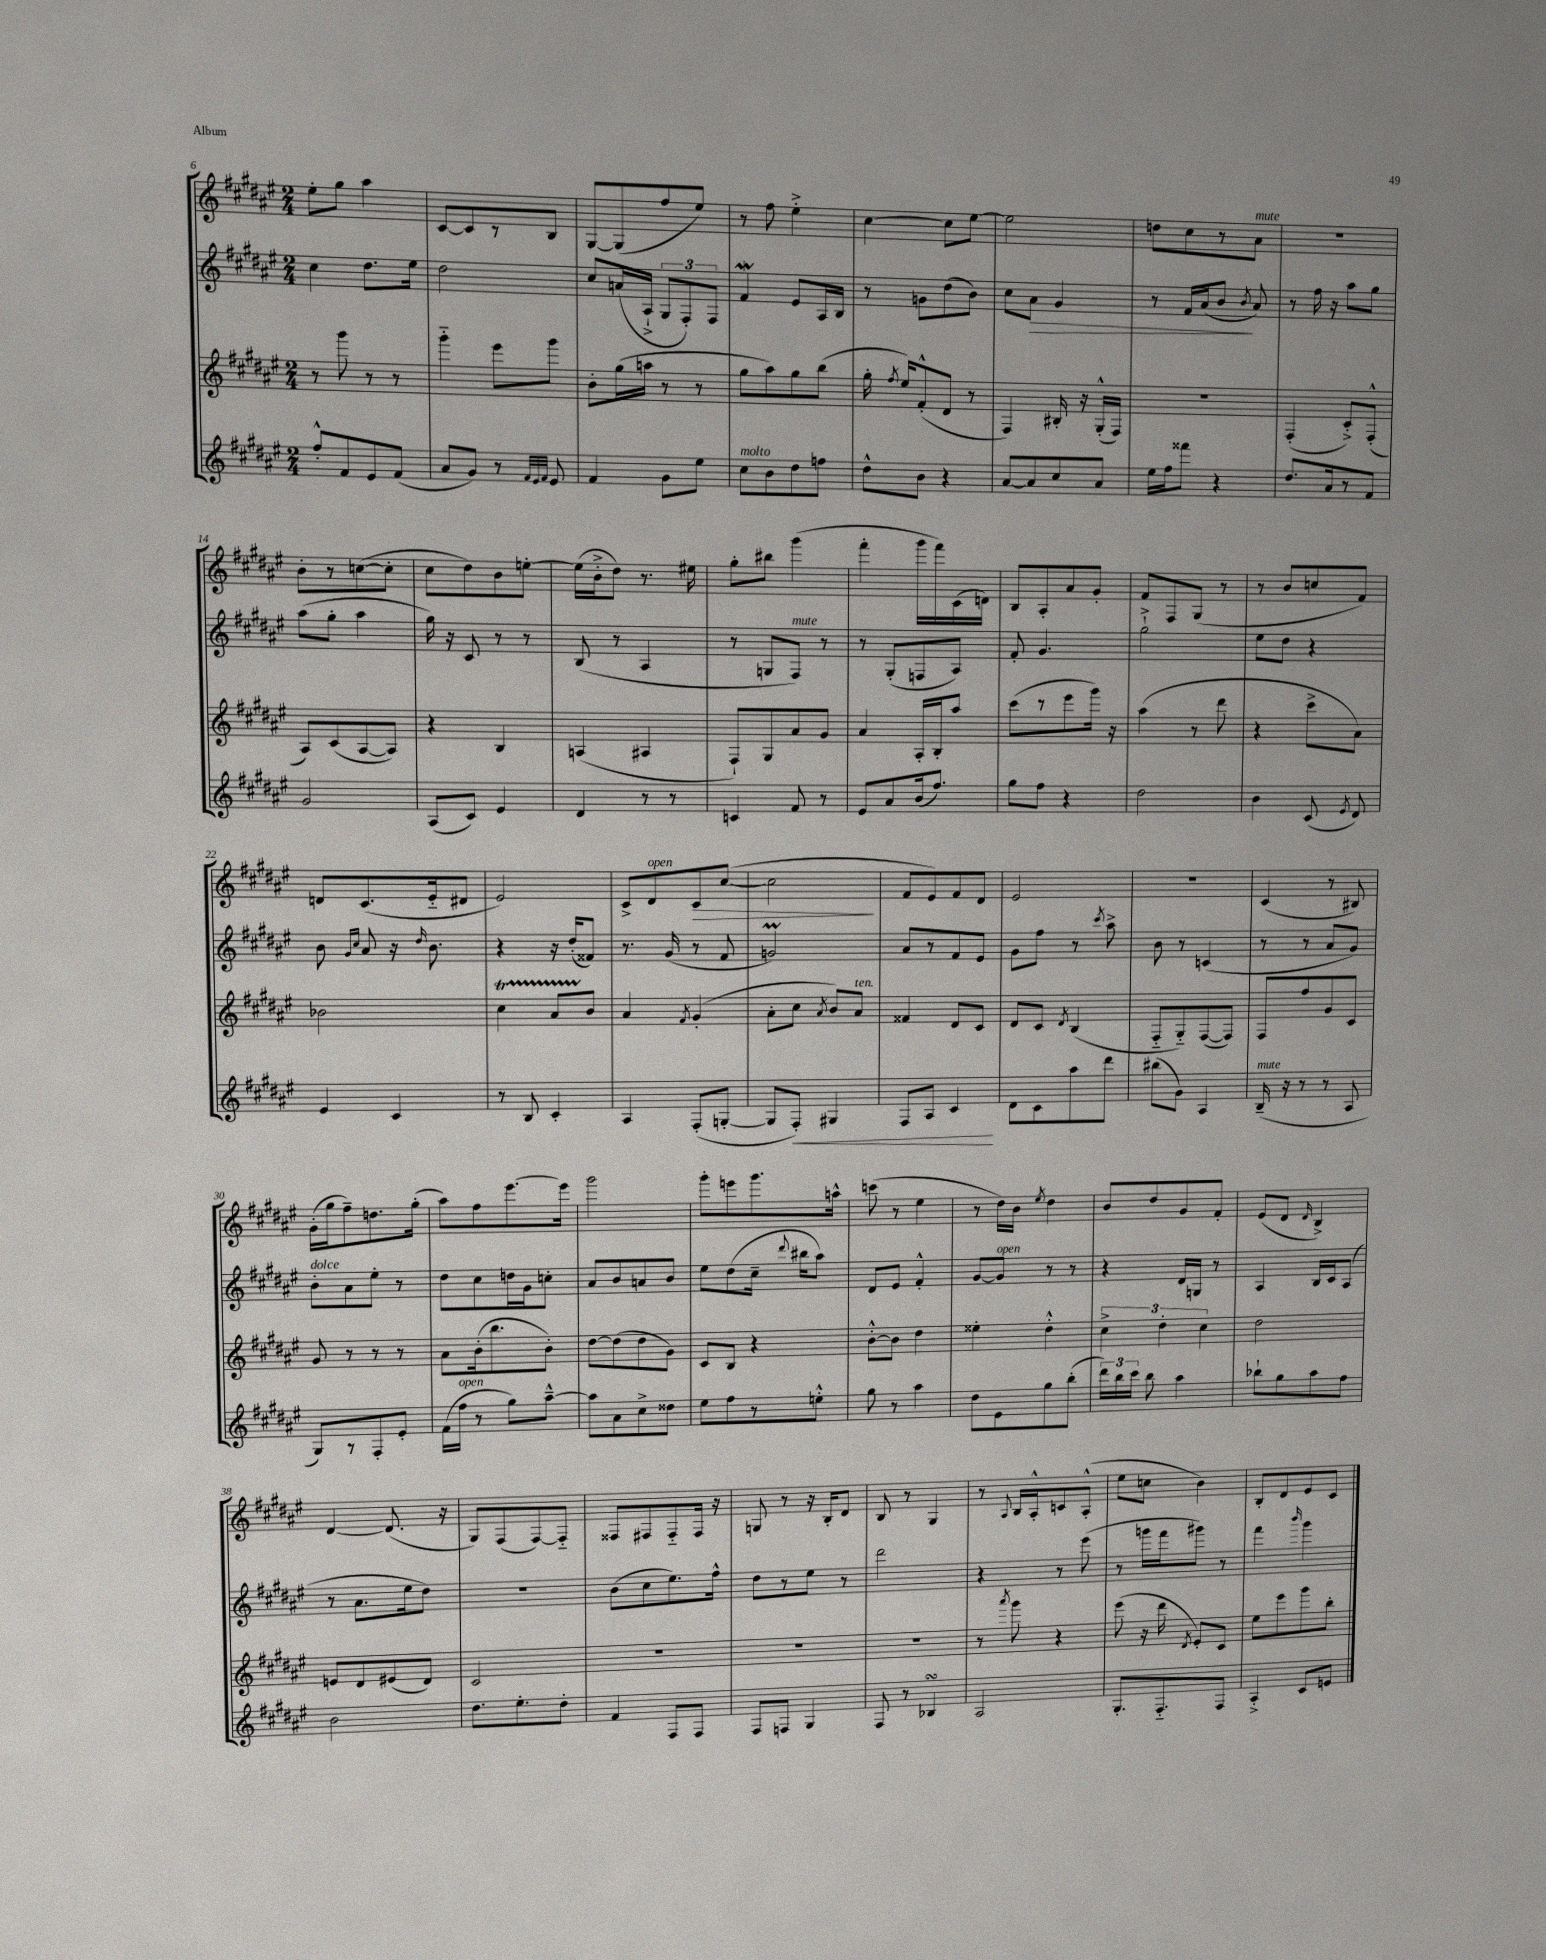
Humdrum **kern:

**kern	**kern	**kern	**kern
*staff4	*staff3	*staff2	*staff1
*clefG2	*clefG2	*clefG2	*clefG2
*k[f#c#g#d#a#e#]	*k[f#c#g#d#a#e#]	*k[f#c#g#d#a#e#]	*k[f#c#g#d#a#e#]
*M2/4	*M2/4	*M2/4	*M2/4
8ff#'^^	8r	4cc#	8ee#'
8f#	8ggg#	.	8gg#
8e#	8r	8.dd#	4aa#
(8f#	8r	.	.
.	.	16ee#	.
=	=	=	=
8a#	4ggg#'~	2dd#	[8c#
8g#)	.	.	8c#]
8r	8eee#	.	8r
32qqf#	.	.	.
32qqe#	.	.	.
32qqf#	.	.	.
8e#	8ggg#	.	8B
=	=	=	=
4f#	8b'	8cc#	[8G#
.	(16gg#	(16a	(8G#]
.	16aa	16A#`^	.
8g#	8r	12G#	8ff#
.	.	12F#')	.
8ee#	8r	.	8ee#)
.	.	12F#	.
=	=	=	=
8cc#	8gg#	4f#	8r
8b	8aa#)	.	8ff#
8dd#	8gg#	8e#	4ee#'^
8ff	(8bb	16A#	.
.	.	16B	.
=	=	=	=
8dd#^^	16gg#'	8r	[4cc#
.	8qff#	.	.
.	16ee#)	.	.
8b	(8f#'^^	8g	.
4r	8d#	(8dd#	8cc#]
.	8r	8b)	[8ee#
=	=	=	=
[8a#	4F#)	8cc#	2ee#]
8a#]	.	8a#	.
8cc#	16B#'	4g#	.
.	16r	.	.
8a#	(16G#'^^	.	.
.	16F#)	.	.
=	=	=	=
16ee#	2r	8r	8dd
16ff#	.	.	.
8fff##	.	16f#	8cc#
.	.	(16a#	.
4r	.	8b	8r
.	.	8qb	.
.	.	8a#)	8a#
=	=	=	=
8.dd#	(4F#'	8r	2r
.	.	16ff#	.
16a#	.	16r	.
8r	8c#'^)	8aa#	.
8f#	(8F#'^^	8gg#	.
=	=	=	=
2g#	8A#)	(8aa#	8b'
.	(8c#	8gg#'	8r
.	[8A#	4aa#	([8cc
.	8A#])	.	8cc']
=	=	=	=
(8A#	4r	16gg#)	8cc#
.	.	16r	.
8c#)	.	8c#	8dd#)
4e#	4B	8r	8b
.	.	8r	[8ee'
=	=	=	=
4d#	(4A	(8B	(16ee]
.	.	.	16b'^
.	.	8r	8dd#)
8r	4A#	4A#	8.r
8r	.	.	.
.	.	.	16ee#
=	=	=	=
4c	8F#`)	8r	8gg#'
.	8G#	8G	8bb#
8f#	8a#	8F#)	(4ggg#
8r	8g#	8r	.
=	=	=	=
8e#	4a#	8r	4fff#'
8a#	.	(8G#'	.
(16b	16A#'	8F	16ggg#
8.ff#)	16B'	.	16fff#)
.	8aa#	8A#)	(16c#
.	.	.	16d)
=	=	=	=
8gg#	(8ccc#	8f#'	8B
8ff#	8r	4.g#	8A#'
4r	8eee#	.	8a#
.	16ggg#)	.	8g#'
.	16r	.	.
=	=	=	=
2dd#	(4aa#	2gg#`^	8f#
.	.	.	8F#
.	8r	.	(8G#
.	8ddd#	.	8r
=	=	=	=
4b	4r	8ee#	8r
.	.	8dd#	8b
(8c#	8ccc#^	4r	8cc
8qe#	.	.	.
8d#)	8a#)	.	8f#)
=	=	=	=
4e#	2b-	8b	8d
.	.	16qqg#	.
.	.	16qqcc#	.
.	.	8a#	(8.c#
4c#	.	16r	.
.	.	16qqdd#	.
.	.	8.b	16e#'~
.	.	.	8d#
=	=	=	=
8r	4cc#	4r	2e#)
8B	.	.	.
4c#'	8a#	16r	.
.	.	(16dd#'	.
.	8b	8f##)	.
=	=	=	=
4A#	4a#	8.r	8c#^
.	.	.	8d#
.	.	(16g#	.
.	8qf#	.	.
(8F#'	(4g#'	8r	8c#
[8G'	.	8f#	([8cc#
=	=	=	=
8G]	8a#'	2g)	2cc#]
8F#')	8cc#	.	.
.	8qa#	.	.
4G#	8b)	.	.
.	8a#	.	.
=	=	=	=
8F#	4f##	8a#	8f#
8A#	.	8r	8e#)
4c#	8d#	8f#	8f#
.	8c#	8e#	8d#
=	=	=	=
8d#	8d#	8g#	2e#
8c#	8c#	8ff#	.
.	8qd#	.	.
8aa#	(4B	8r	.
.	.	8qccc#	.
8ddd#	.	8aa#^	.
=	=	=	=
(8bb#	8F#'~	8b	2r
8g#)	8G#'~)	8r	.
4A#	([8F#	(4c	.
.	8F#])	.	.
=	=	=	=
(16B~	8F#	8r	(4c#
16r	.	.	.
8r	8ff#	8r	.
8r	8g#	8a#	8r
8A#	8c#	8g#)	8B#)
=	=	=	=
8G#)	8g#	8b'	(16g#'
.	.	.	16gg#
8r	8r	8a#	8ff#~)
8F#'	8r	8ee#'	8.dd
8e#'	8r	8r	.
.	.	.	(16gg#'
=	=	=	=
(16f#	8a#	8dd#	8aa#)
16ff#	.	.	.
8r	(16b'	8cc#	8ff#
.	8.bb	.	.
8gg#)	.	16dd	[8.eee#
.	.	16g#	.
[8aa#~^^	8b')	8cc'	.
.	.	.	16eee#]
=	=	=	=
8aa#]	[8dd#	8a#	2ggg#
8a#	(8dd#]	8b	.
8cc#^	8dd#	8a	.
8dd##	8g#)	8b	.
=	=	=	=
8ee#	8c#	8ee#	8ggg#'
8ff#	8B	(8dd#	8eee
8r	4r	16cc#~	8.ggg#
.	.	8qqddd#	.
.	.	16bb#	.
8ee'^^	.	8aa#)	.
.	.	.	16aa^^
=	=	=	=
8gg#	[8b'^^	8d#	(8ccc
8r	8b]	8e#	8r
4aa#	4dd#	4f#'^^	4ee#
=	=	=	=
8dd#	4ee##'	[8g#	8r
8e#	.	8g#]	16dd#)
.	.	.	16b
.	.	.	8qee#
8gg#	4dd#'^^	8r	4dd#
(8bb'	.	8r	.
=	=	=	=
24ddd#)	6cc#^	4r	8b
24bb	.	.	.
24ccc#	.	.	.
8bb	.	.	8dd#
.	6dd#'	.	.
4aa#	.	16d#	8g#
.	.	16G	.
.	6cc#	.	.
.	.	8r	8f#'
=	=	=	=
8bb-`	2dd#	4A#	(8e#
8gg#	.	.	8d#
.	.	.	16qqd#
8aa#	.	16B	4B^)
.	.	16c#	.
8ff#	.	(8A#	.
=	=	=	=
2b	8e	8r	[4d#
.	8d#	8.a#	.
.	(8e#	.	(8.d#]
.	.	16ee#	.
.	8d#)	8dd#)	.
.	.	.	16r
=	=	=	=
8.dd#	2c#	2r	8G#)
.	.	.	(8F#
8.ee#'	.	.	.
.	.	.	[8F#)
8dd#'	.	.	8F#'~]
=	=	=	=
4f#	2r	(8b	8F##
.	.	8cc#	8F#
8F#	.	8.ee#)	8F#'~
8F#	.	.	16F#
.	.	16ff#^^	16r
=	=	=	=
8F#	2r	8dd#	8G
8F	.	8r	8r
4G#	.	8ee#	16r
.	.	.	16B'
.	.	8r	8d#
=	=	=	=
8F#	2r	2ddd#	8B
8r	.	.	8r
4B-	.	.	4G#
=	=	=	=
2A#	8r	4r	8r
.	8qaaa#	.	8qqA#
.	8ggg#	.	16B
.	.	.	16A#'^^
.	4r	8r	8c
.	.	(8eee#	(8A#'^^
=	=	=	=
8.G#'	(8eee#	8r	8ee#
.	16r	16ggg	8cc
8.F#'~	16ddd#	16fff#	.
.	8qd#	.	.
.	8e#')	8ggg#)	4b)
8F#	8c#	8r	.
=	=	=	=
4A#'^	8ee#	4fff#	8B'
.	8eee#	.	8d#
.	.	16qqbbb	.
8c#	8ggg#	4ggg#	8e#
8e	8bb'	.	8c#
==	==	==	==
*-	*-	*-	*-
